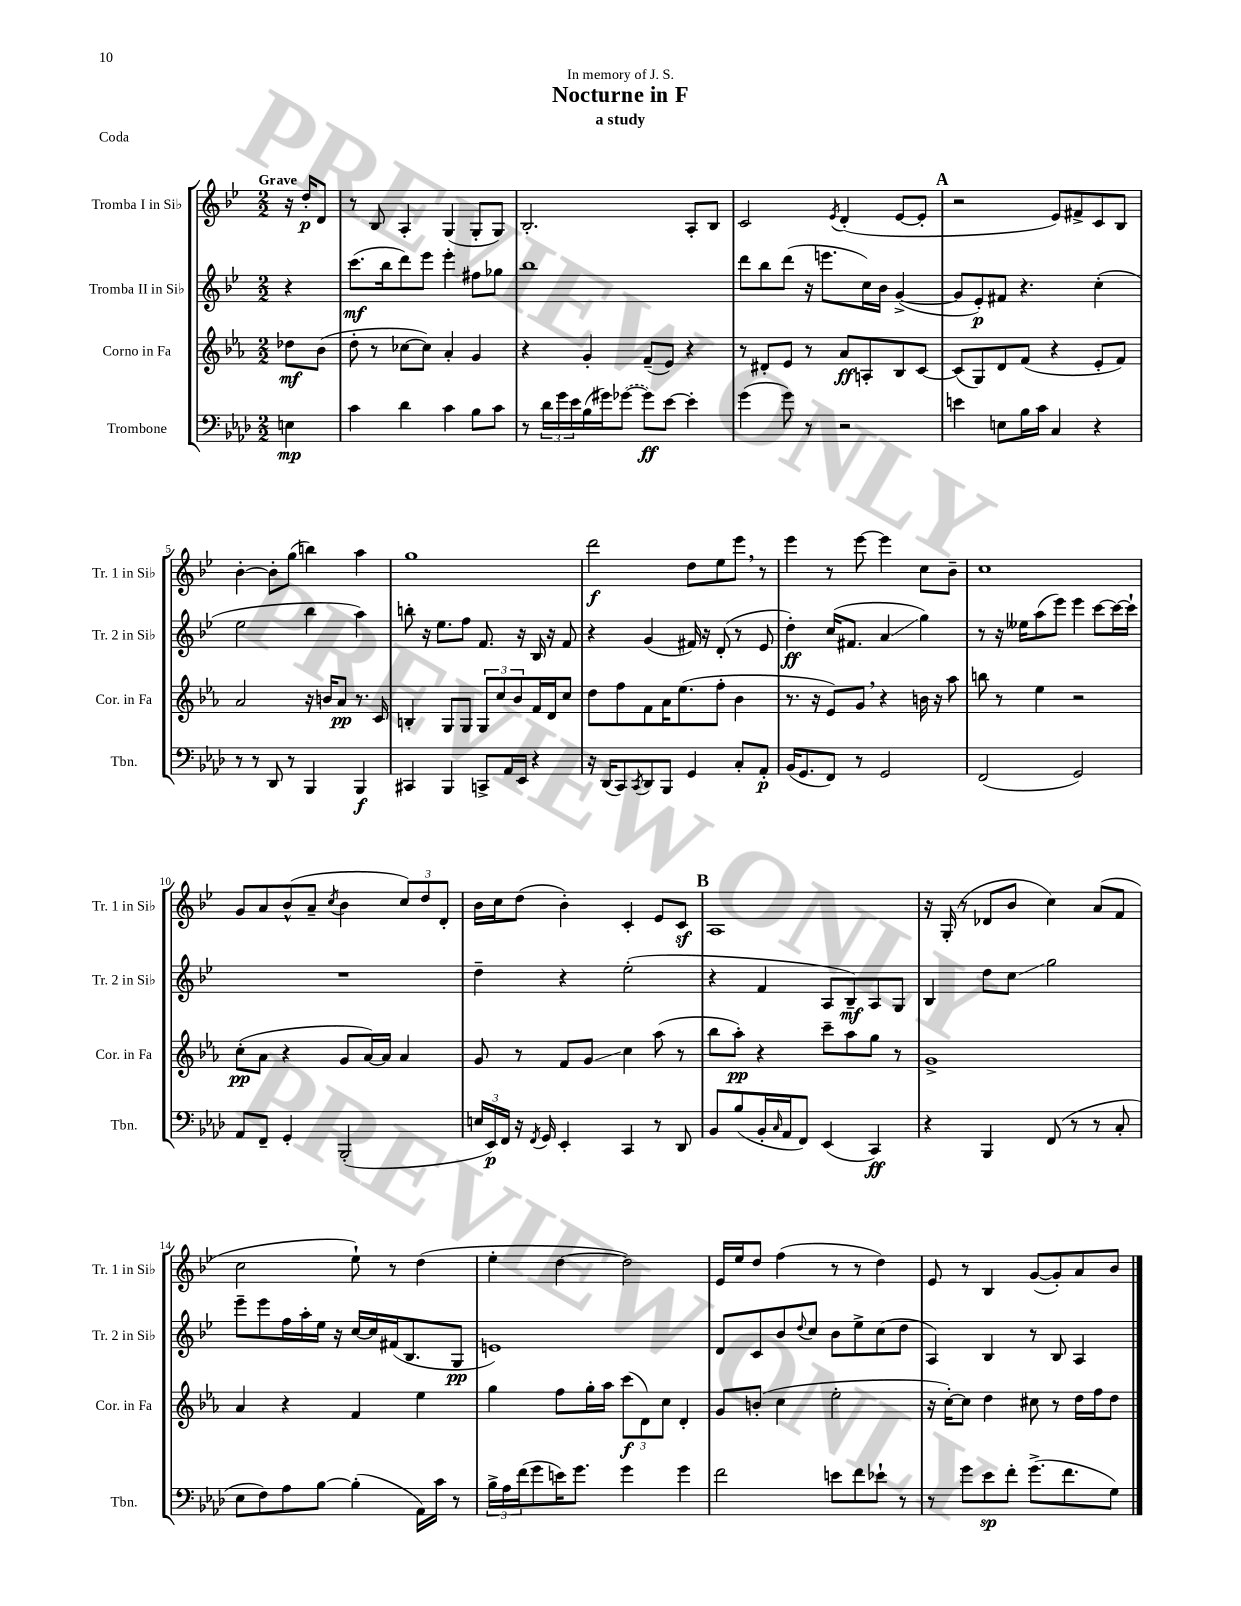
\header { title = "Nocturne in F" subtitle = "a study" dedication = "In memory of J. S." piece = "Coda" }
<<
\new StaffGroup <<
\new Staff = "s0" \with { instrumentName = "Tromba I in Sib" shortInstrumentName = "Tr. 1 in Sib" } {
    \clef treble \key bes \major \numericTimeSignature \time 2/2 \partial 4 \tempo "Grave"
    r16 d''16-.\p d'8 |
    r8 bes8 a4-. g4( g8-. g8) |
    bes2.-. a8-. bes8 |
    c'2 \acciaccatura { ees'8 } d'4-.( ees'8~ ees'8-. |
    \mark \markup { \bold "A" } r2 ees'8) fis'8-> c'8 bes8 |
    bes'4~-. bes'8-. g''8( b''4) a''4 |
    g''1 |
    d'''2\f d''8 ees''8 ees'''8 \breathe r8 |
    ees'''4 r8 ees'''8~ ees'''4 c''8 bes'8-- |
    c''1 |
    g'8 a'8 bes'8-^( a'8-- \acciaccatura { c''8 } bes'4 \tuplet 3/2 { c''8) d''8 d'8-. } |
    bes'16 c''16 d''8( bes'4-.) c'4-. ees'8 c'8\sf |
    \mark \markup { \bold "B" } a1 |
    r16 g16-.( r8 des'8 bes'8 c''4) a'8( f'8 |
    c''2 ees''8-!) r8 d''4( |
    ees''4-. d''4~ d''2) |
    ees'16 ees''16 d''8 f''4( r8 r8 d''4) |
    ees'8 r8 bes4 g'8~( g'8-.) a'8 bes'8 \bar "|." |
}
\new Staff = "s1" \with { instrumentName = "Tromba II in Sib" shortInstrumentName = "Tr. 2 in Sib" } {
    \clef treble \key bes \major \numericTimeSignature \time 2/2 \partial 4
    r4 |
    c'''8.\mf( bes''16 d'''8) ees'''8 ees'''4-. fis''8 ges''8 |
    bes''1 |
    d'''8 bes''8 d'''8( r16 e'''8. c''16) bes'16 g'4~->( |
    \mark \markup { \bold "A" } g'8 ees'8-.\p) fis'8 r4. c''4-.( |
    ees''2 bes''4 a''4) |
    b''8-. r16 ees''8. f''8 f'8. r16 bes16 r16 f'8 |
    r4 g'4( fis'16) r16 d'8-.( r8 ees'8 |
    d''4-.\ff) c''16( fis'8. a'4\glissando g''4) |
    r8 r16 eeses''16 a''8( ees'''8) ees'''4 c'''8~ c'''16~ c'''16-! |
    R1 |
    d''4-- r4 ees''2-.( |
    \mark \markup { \bold "B" } r4 f'4 a8 bes8--\mf) a8 g8 |
    bes4 d''8 c''8\glissando g''2 |
    ees'''8-- ees'''8 f''16 a''16-. ees''16 r16 c''16~ c''16 fis'16( bes8. g8\pp |
    e'1) |
    d'8 c'8 bes'8 \appoggiatura { d''8 } c''8 bes'8 ees''8-> c''8( d''8 |
    a4) bes4 r8 bes8 a4 \bar "|." |
}
\new Staff = "s2" \with { instrumentName = "Corno in Fa" shortInstrumentName = "Cor. in Fa" } {
    \clef treble \key ees \major \numericTimeSignature \time 2/2 \partial 4
    des''8\mf bes'8( |
    d''8-. r8 ces''8~ ces''8) aes'4-. g'4 |
    r4 g'4-. f'8--( ees'8) r4 |
    r8 dis'8-. ees'8 r8 aes'8\ff a8-. bes8 c'8~ |
    \mark \markup { \bold "A" } c'8( g8) d'8 f'8( r4 ees'8-. f'8) |
    aes'2 r16 b'16 aes'8\pp r8. c'16 |
    b4-. g8 g8 \tuplet 3/2 { g8 c''8 bes'8 } f'16 d'16 c''8 |
    d''8 f''8 f'8 aes'16 ees''8.( f''8-. bes'4 |
    r8. r16 ees'8) g'8 \breathe r4 b'16 r16 aes''8 |
    b''8 r8 ees''4 r2 |
    c''8-.\pp( aes'8 r4 g'8 aes'16~) aes'16 aes'4 |
    g'8 r8 f'8 g'8\glissando c''4 aes''8( r8 |
    \mark \markup { \bold "B" } bes''8 aes''8-.\pp) r4 c'''8-- aes''8 g''8 r8 |
    g'1-> |
    aes'4 r4 f'4 ees''4 |
    g''4 f''8 g''16-. aes''16 \tuplet 3/2 { c'''8\f( d'8) c''8 } d'4-. |
    g'8 b'8-.( c''4 ees''2-. |
    r16 c''16~-.) c''8 d''4 cis''8 r8 d''16 f''16 d''8 \bar "|." |
}
\new Staff = "s3" \with { instrumentName = "Trombone" shortInstrumentName = "Tbn." } {
    \clef bass \key aes \major \numericTimeSignature \time 2/2 \partial 4
    e4\mp |
    c'4 des'4 c'4 bes8 c'8 |
    r8 \tuplet 3/2 { des'16 g'16 ees'16 } bes16( gis'16) \once \slurDashed ges'8~( ges'8\ff) ees'8~ ees'4-. |
    g'4( g'8) r8 r2 |
    \mark \markup { \bold "A" } e'4 e8 bes16 c'16 c4 r4 |
    r8 r8 des,8 r8 bes,,4 bes,,4\f |
    cis,4 bes,,4 c,8-> aes,16 ees,16 r4 |
    r16 des,16( c,8) \acciaccatura { c,8 } des,8 bes,,8 g,4 c8-. aes,8-.\p |
    bes,16( g,8. f,8) r8 g,2 |
    f,2( g,2) |
    aes,8 f,8-- g,4-. bes,,2-.( |
    \tuplet 3/2 { e16 ees,16\p) f,16 } r16 \acciaccatura { f,8 } g,16 ees,4-. c,4 r8 des,8 |
    \mark \markup { \bold "B" } bes,8 bes8( bes,16-. \grace { c16 } aes,16 f,8) ees,4( c,4\ff) |
    r4 bes,,4 f,8( r8 r8 c8-. |
    ees8 f8) aes8 bes8~ bes4-.( aes,16) c'16 r8 |
    \tuplet 3/2 { bes16-> aes16 f'16( } g'8 e'16) g'8. g'4 g'4 |
    f'2 e'8 f'8 ees'8-! r8 |
    r8 g'8 ees'8\sp f'8-. g'8.->( f'8. g8) \bar "|." |
}
>>
>>
